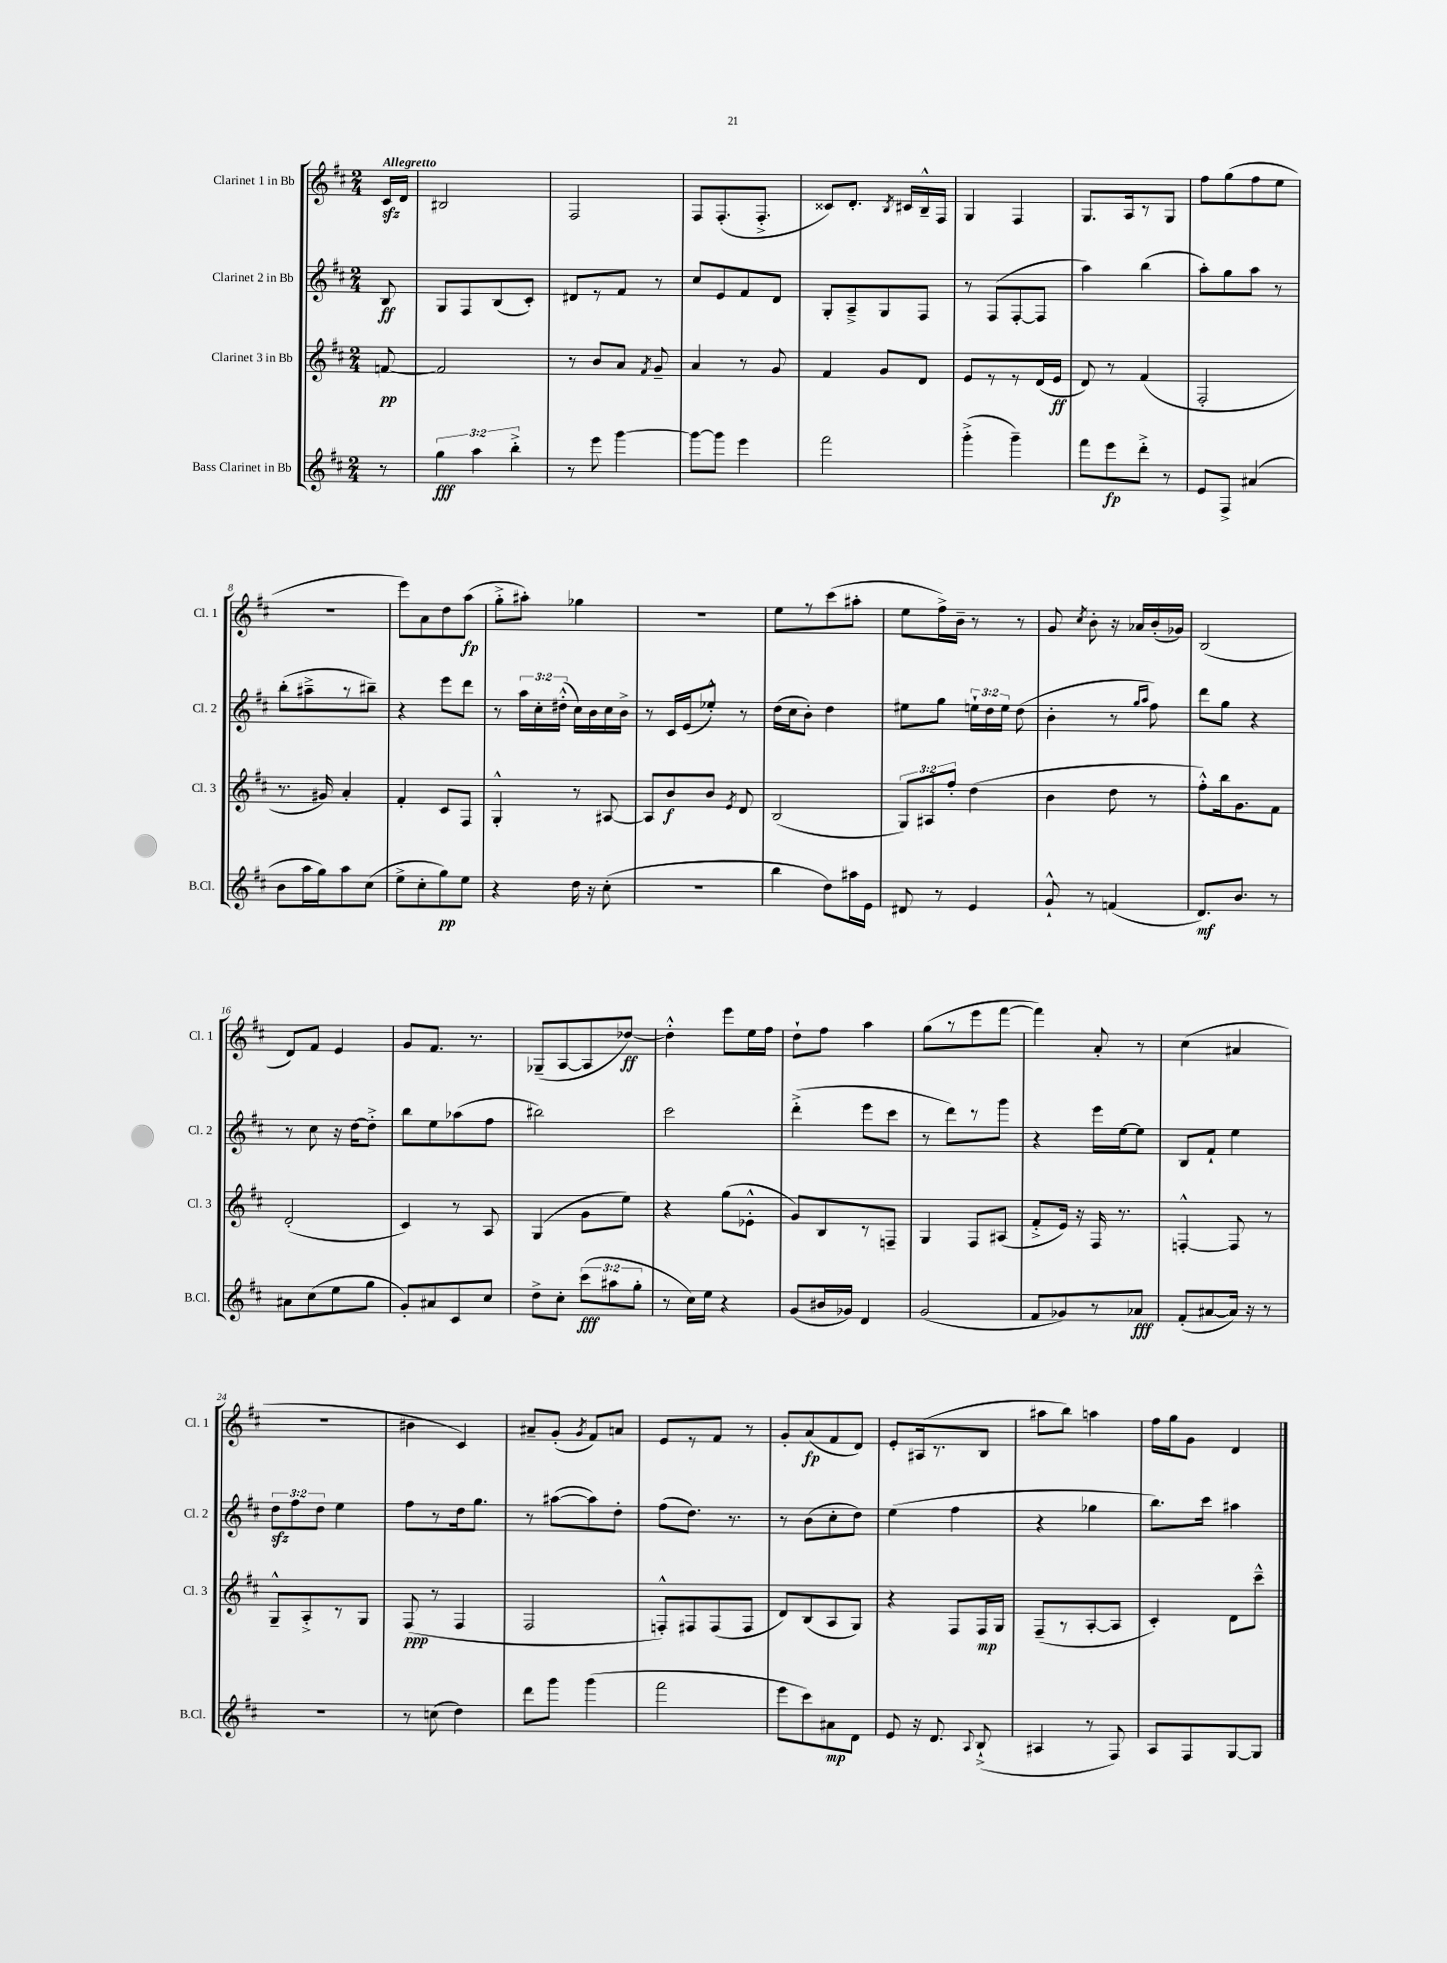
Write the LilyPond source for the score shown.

<<
\new StaffGroup <<
\new Staff = "s0" \with { instrumentName = "Clarinet 1 in Bb" shortInstrumentName = "Cl. 1" } {
    \clef treble \key d \major \numericTimeSignature \time 2/4 \partial 8 \tempo "Allegretto"
    \autoBeamOff cis'16[\sfz d'16] |
    bis2 |
    fis2 |
    fis8[ fis8.-.( fis8.]-.-> |
    cisis'8[) d'8.]-. \acciaccatura { b8 } cis'16[ b16---^ fis16] |
    g4 fis4 |
    g8.[ a16 r8 g8] |
    fis''8[ g''8( fis''8 e''8] |
    R2 |
    e'''8[) a'8 d''8 a''8]\fp( |
    g''8[-.-> ais''8]-.) ges''4 |
    r2 |
    e''8[ r8 cis'''8( ais''8]-. |
    e''8[ fis''16->) b'16]-- r8 r8 |
    g'8 \acciaccatura { cis''8 } b'8-. r16 aes'16[ b'16-.( ges'16]) |
    b2( |
    d'8[) fis'8] e'4 |
    g'8[ fis'8.] r8. |
    ges8[--( a8~ a8 des''8]~\ff) |
    des''4-.-^ e'''8[ e''16 fis''16] |
    d''8[-! fis''8] a''4 |
    g''8[( r8 e'''8 fis'''8]~ |
    fis'''4) a'8-. r8 |
    cis''4( ais'4 |
    r2 |
    bis'4 cis'4) |
    ais'8[-- g'8]-.( \acciaccatura { g'8 } fis'8[) a'8] |
    e'8[ r8 fis'8] r8 |
    g'8[-. a'8\fp( fis'8 d'8]) |
    e'8[-. ais16( r8. b8] |
    ais''8[ b''8]) a''4 |
    fis''16[ g''16 g'8] d'4 \bar "|." |
}
\new Staff = "s1" \with { instrumentName = "Clarinet 2 in Bb" shortInstrumentName = "Cl. 2" } {
    \clef treble \key d \major \numericTimeSignature \time 2/4 \override Staff.TupletNumber.text = #tuplet-number::calc-fraction-text \partial 8
    \autoBeamOff b8\ff |
    g8[ fis8 b8( cis'8]-.) |
    dis'8[ r8 fis'8] r8 |
    cis''8[ e'8 fis'8 d'8] |
    g8[-. a8---> g8 fis8] |
    r8 fis8[( fis8~-. fis8] |
    a''4) b''4( |
    a''8[-.) g''8 a''8] r8 |
    b''8[-.( ais''8---> r8 bis''8]--) |
    r4 e'''8[ d'''8] |
    r8 \tuplet 3/2 { a''16[ cis''16-. dis''16]-.-^( } cis''16[) b'16 cis''16 b'16]-> |
    r8 cis'16[ e'16( ees''8]-.-^) r8 |
    d''16[( cis''16 b'8]-.) d''4 |
    eis''8[ g''8] \tuplet 3/2 { e''16[-! d''16 e''16] } d''8( |
    b'4-. r8 \grace { g''16[ a''16] } fis''8) |
    d'''8[ g''8] r4 |
    r8 cis''8 r16 d''16[~ d''8]-.-> |
    b''8[ e''8 aes''8( fis''8] |
    bis''2) |
    cis'''2 |
    d'''4-.->( e'''8[ cis'''8] |
    r8 d'''8[) r8 g'''8] |
    r4 e'''16[ e''16~ e''8] |
    b8[ fis'8]-! e''4 |
    \tuplet 3/2 { d''8[\sfz fis''8 d''8] } e''4 |
    fis''8[ r8 d''16 g''8.] |
    r8 ais''8[~( ais''8) d''8]-. |
    fis''8[( d''8.]) r8. |
    r8 b'8[( cis''8-. d''8]) |
    e''4( fis''4 |
    r4 ges''4 |
    b''8.[) cis'''16] ais''4 \bar "|." |
}
\new Staff = "s2" \with { instrumentName = "Clarinet 3 in Bb" shortInstrumentName = "Cl. 3" } {
    \clef treble \key d \major \numericTimeSignature \time 2/4 \override Staff.TupletNumber.text = #tuplet-number::calc-fraction-text \partial 8
    \autoBeamOff f'8~\pp |
    f'2 |
    r8 b'8[ a'8] \acciaccatura { fis'8 } g'8-- |
    a'4 r8 g'8 |
    fis'4 g'8[ d'8] |
    e'8[ r8 r8 d'16( e'16]\ff |
    d'8) r8 fis'4( |
    fis2-. |
    r8. gis'16) a'4-. |
    fis'4-. cis'8[ fis8] |
    g4-.-^ r8 ais8~ |
    ais8[ b'8\f b'8] \acciaccatura { e'8 } d'8 |
    b2( |
    \tuplet 3/2 { g8[) ais8 fis''8]-. } d''4( |
    b'4 d''8 r8 |
    fis''8[-.-^) b''16 g'8. fis'8] |
    d'2-.( |
    cis'4) r8 a8 |
    g4( g'8[ e''8]) |
    r4 g''8[( ees'8]-.-^ |
    g'8[) b8 r8 f8]-- |
    g4 fis8[ ais8]( |
    fis'8[-.-> e'16]) r16 fis16 r8. |
    f4~-.-^ f8 r8 |
    g8[---^ a8-.-> r8 g8] |
    fis8\ppp( r8 fis4 |
    fis2 |
    f8[-.-^) fis8 fis8( fis8] |
    d'8[) b8( a8 g8]) |
    r4 fis8[ fis16\mp g16] |
    fis8[--( r8 a8~-. a8] |
    cis'4-.) d'8[ cis'''8]---^ \bar "|." |
}
\new Staff = "s3" \with { instrumentName = "Bass Clarinet in Bb" shortInstrumentName = "B.Cl." } {
    \clef treble \key d \major \numericTimeSignature \time 2/4 \override Staff.TupletNumber.text = #tuplet-number::calc-fraction-text \partial 8
    \autoBeamOff r8 |
    \tuplet 3/2 { g''4\fff a''4 b''4-.-> } |
    r8 e'''8 g'''4~ |
    g'''8[~ g'''8] e'''4 |
    fis'''2 |
    g'''4-.->( g'''4--) |
    fis'''8[ e'''8\fp d'''8]-.-> r8 |
    e'8[ fis8]-> ais'4( |
    b'8[ a''16 g''16) a''8 cis''8]( |
    e''8[-> cis''8-. g''8\pp) e''8] |
    r4 d''16 r16 cis''8-.( |
    r2 |
    b''4 d''8[) ais''16 e'16] |
    dis'8 r8 e'4 |
    g'8-!-^ r8 f'4( |
    d'8.[\mf) b'8.] r8 |
    ais'8[ cis''8( e''8 g''8] |
    g'8[-.) ais'8 cis'8 cis''8] |
    d''8[-> cis''8]-. \tuplet 3/2 { cis'''8[\fff( ais''8 g''8]-. } |
    r8 cis''16[) e''16] r4 |
    g'8[( bis'16 ges'16]) d'4 |
    g'2( |
    fis'8[ ges'8) r8 aes'8]\fff |
    fis'8[-.( ais'8~ ais'16]) r16 r8 |
    R2 |
    r8 c''8( d''4) |
    d'''8[ g'''8] g'''4( |
    fis'''2 |
    e'''8[ cis'''8) ais'8\mp d'8] |
    e'8 r16 d'8. \appoggiatura { a8 } b8-!->( |
    ais4 r8 fis8) |
    a8[ fis8 g8~ g8] \bar "|." |
}
>>
>>
